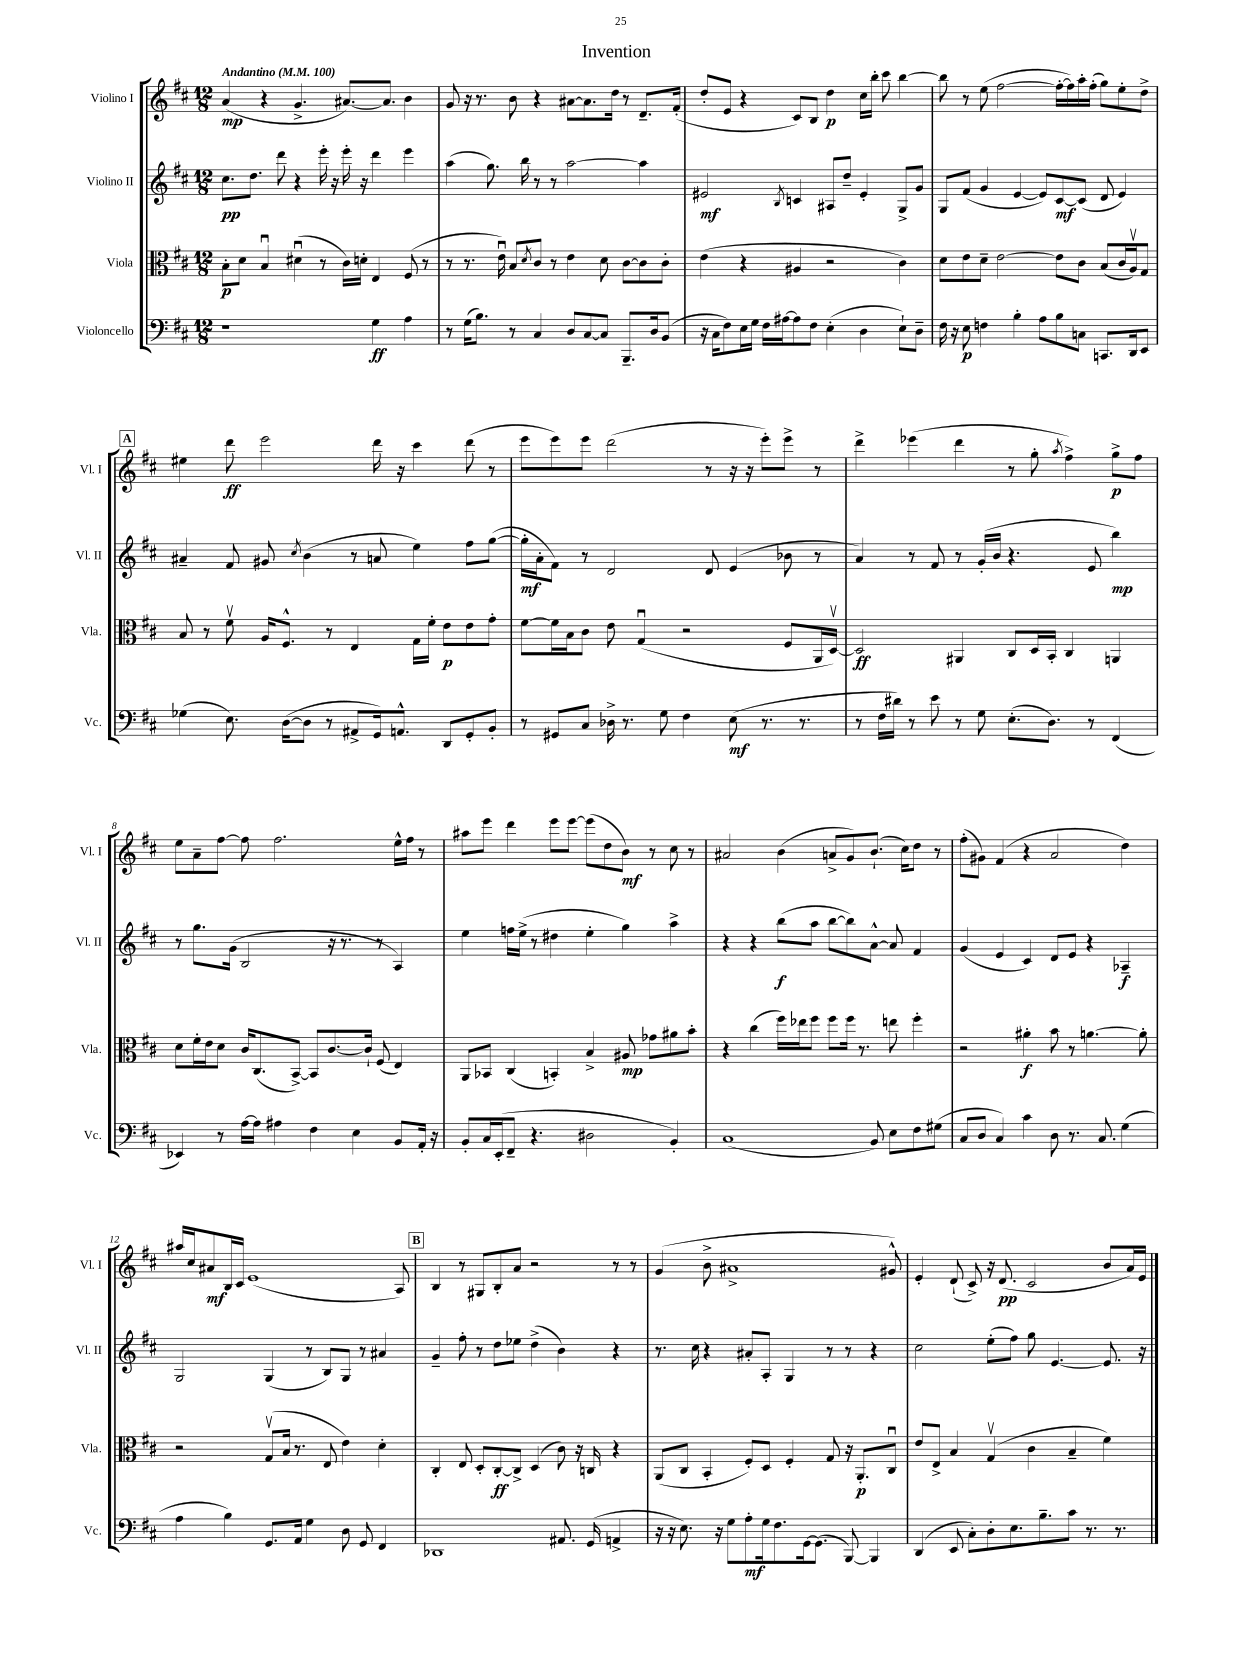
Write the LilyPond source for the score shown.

\header { title = "Invention" }
<<
\new StaffGroup <<
\new Staff = "s0" \with { instrumentName = "Violino I" shortInstrumentName = "Vl. I" } {
    \clef treble \key d \major \numericTimeSignature \time 12/8 \tempo "Andantino" 4 = 100
    a'4\mp( r4 g'4.-> ais'8.~) ais'8. b'4 |
    g'8 r16 r8. b'8 r4 ais'8~ ais'8. d''16 r8 d'8.-- fis'16-.( |
    d''8-. e'8 r4 cis'8) b8 d''4\p cis''16 b''16-. cis'''8 b''4~ |
    b''8 r8 e''8( fis''2~ fis''16~-. fis''16) a''16-. fis''16-.( g''8) e''8-. d''8-> |
    \mark \markup { \box "A" } eis''4 d'''8\ff e'''2 d'''16 r16 cis'''4 d'''8( r8 |
    e'''8 e'''8) e'''8 d'''2( r8 r16 r16 e'''8-.) e'''8-> r8 |
    d'''4-> ees'''4( d'''4 r8 g''8-. \acciaccatura { a''8 } fis''4->) g''8->\p fis''8 |
    e''8 a'8-- fis''8~ fis''8 fis''2. e''16-^ fis''16 r8 |
    ais''8 e'''8 d'''4 e'''8 e'''8~ e'''8( d''8 b'8\mf) r8 cis''8 r8 |
    ais'2 b'4( a'8-> g'8) b'8.-!( cis''16) d''8 r8 |
    fis''8-.( gis'8) fis'4( r4 a'2 d''4) |
    ais''16 cis''16 ais'8\mf b16 cis'16 e'1( a8) |
    \mark \markup { \box "B" } b4 r8 gis8 b8-. a'8 r2 r8 r8 |
    g'4( b'8-> ais'1-> gis'8-^) |
    e'4-. d'8-!( cis'8->) r16 d'8.\pp( cis'2 b'8 a'16) e'16 \bar "|." |
}
\new Staff = "s1" \with { instrumentName = "Violino II" shortInstrumentName = "Vl. II" } {
    \clef treble \key d \major \numericTimeSignature \time 12/8
    cis''8.\pp d''8. d'''8 r4 e'''16-. r16 e'''16-. r16 d'''4 e'''4 |
    a''4( g''8.) b''16 r8 r8 a''2~ a''4 |
    eis'2\mf \acciaccatura { b8 } c'4 ais8 d''8-- eis'4-. g8-> g'8 |
    g8 fis'8( g'4 e'4~ e'8) cis'8~\mf cis'8( d'8 e'4) |
    \mark \markup { \box "A" } ais'4-- fis'8 gis'8 \acciaccatura { cis''8 } b'4( r8 a'8 e''4) fis''8 g''8~( |
    g''16-.\mf a'16-. fis'8) r8 d'2 d'8 e'4( bes'8 r8 |
    a'4) r8 fis'8 r8 g'16-.( b'16 r4. e'8 b''4\mp) |
    r8 g''8. g'16( b2 r16 r8. r8 a4) |
    e''4 f''16 e''16->( r8 dis''4 e''4-. g''4) a''4-> |
    r4 r4 b''8\f( a''8 b''8~ b''8) a'8~-^ a'8 fis'4 |
    g'4( e'4 cis'4) d'8 e'8 r4 aes4--\f |
    g2 g4( r8 b8) g8 r8 ais'4 |
    \mark \markup { \box "B" } g'4-- fis''8-. r8 d''8 ees''8 d''4->( b'4) r4 |
    r8. cis''16 r4 ais'8-. a8-. g4 r8 r8 r4 |
    cis''2 e''8-.( fis''8) g''8 e'4.~ e'8. r16 \bar "|." |
}
\new Staff = "s2" \with { instrumentName = "Viola" shortInstrumentName = "Vla." } {
    \clef alto \key d \major \numericTimeSignature \time 12/8
    b8-.\p d'8 b4\downbow dis'4\downbow( r8 cis'16) d'16-. e4 fis8( r8 |
    r8 r8. e'16\downbow) b8 \acciaccatura { d'8 } cis'8 r8 e'4 d'8 cis'8~ cis'8 cis'8-. |
    e'4( r4 ais4 r2 cis'4) |
    d'8 e'8 d'8-- e'2~ e'8 cis'8 b8( cis'16 a16\upbow) g8 |
    \mark \markup { \box "A" } b8 r8 fis'8\upbow a16 fis8.-^ r8 e4 g16 fis'16-. e'8\p e'8 g'8-. |
    fis'8~ fis'16 b16 cis'8 e'8 g4\downbow( r2 fis8 a,16 d16~\upbow) |
    d2\ff ais,4 cis8 d16 b,16-. cis4 a,4 |
    d'8 fis'16-. e'16 d'8 cis'16 cis8.( b,8~->) b,8 cis'8.~ cis'16-! fis8( e4) |
    a,8 bes,8 cis4( b,4-.) b4-> ais8\mp ges'8 ais'8 b'8-. |
    r4 cis''4( fis''16) ees''16 fis''8 fis''8 fis''16 r8. e''8 fis''4-. |
    r2 ais'4-.\f b'8 r8 a'4.~ a'8-. |
    r2 g8\upbow( b16 r8. e8 e'4) d'4-. |
    \mark \markup { \box "B" } cis4-. e8 d8-. cis8~-.\ff cis8-> d4( cis'8) r16 c16 r4 |
    a,8( cis8 b,4-. fis8-.) d8 fis4-. g8 r16 a,8.-.\p cis8\downbow |
    e'8 e8-> b4 g4\upbow( cis'4 b4-- fis'4) \bar "|." |
}
\new Staff = "s3" \with { instrumentName = "Violoncello" shortInstrumentName = "Vc." } {
    \clef bass \key d \major \numericTimeSignature \time 12/8
    r1 g4\ff a4 |
    r8 g16( b8.) r8 cis4 d8 cis8~ cis8 b,,8.-- d16 b,8( |
    r16 cis16 fis8) e16 g16 fis16 ais16~ ais8 fis8 e4-.( d4 e8-!) d8-- |
    fis16 r16 e8\p f4 b4-. a8 b8 c8 c,8. d,16 e,8 |
    \mark \markup { \box "A" } ges4( e8.) d16~( d8 r8 ais,8-> g,16) a,8.-^ d,8 g,8-. b,8-. |
    r8 gis,8 cis8 des16-> r8. g8 fis4 e8\mf( r8. r8. |
    r8 fis16 dis'16) r8 e'8 r8 g8 e8.-.( d8.) r8 fis,4( |
    ees,4) r8 a16~ a16 ais4 fis4 e4 b,8 a,16-. r16 |
    b,8-. cis16 e,16-.( fis,8-- r4. dis2 b,4-.) |
    cis1( b,8) e8 fis8 gis8( |
    cis8 d8 cis4) cis'4 d8 r8. cis8. g4( |
    a4 b4) g,8. a,16 g4 d8 g,8 fis,4 |
    \mark \markup { \box "B" } des,1 ais,8. g,16( a,4-> |
    r16 r16 e8.) r16 g8 a8-.\mf g16 fis8. g,16~ g,8.( b,,8~) b,,4 |
    d,4( e,8 cis8-.) d8-. e8. b8.-- cis'8 r8. r8. \bar "|." |
}
>>
>>
